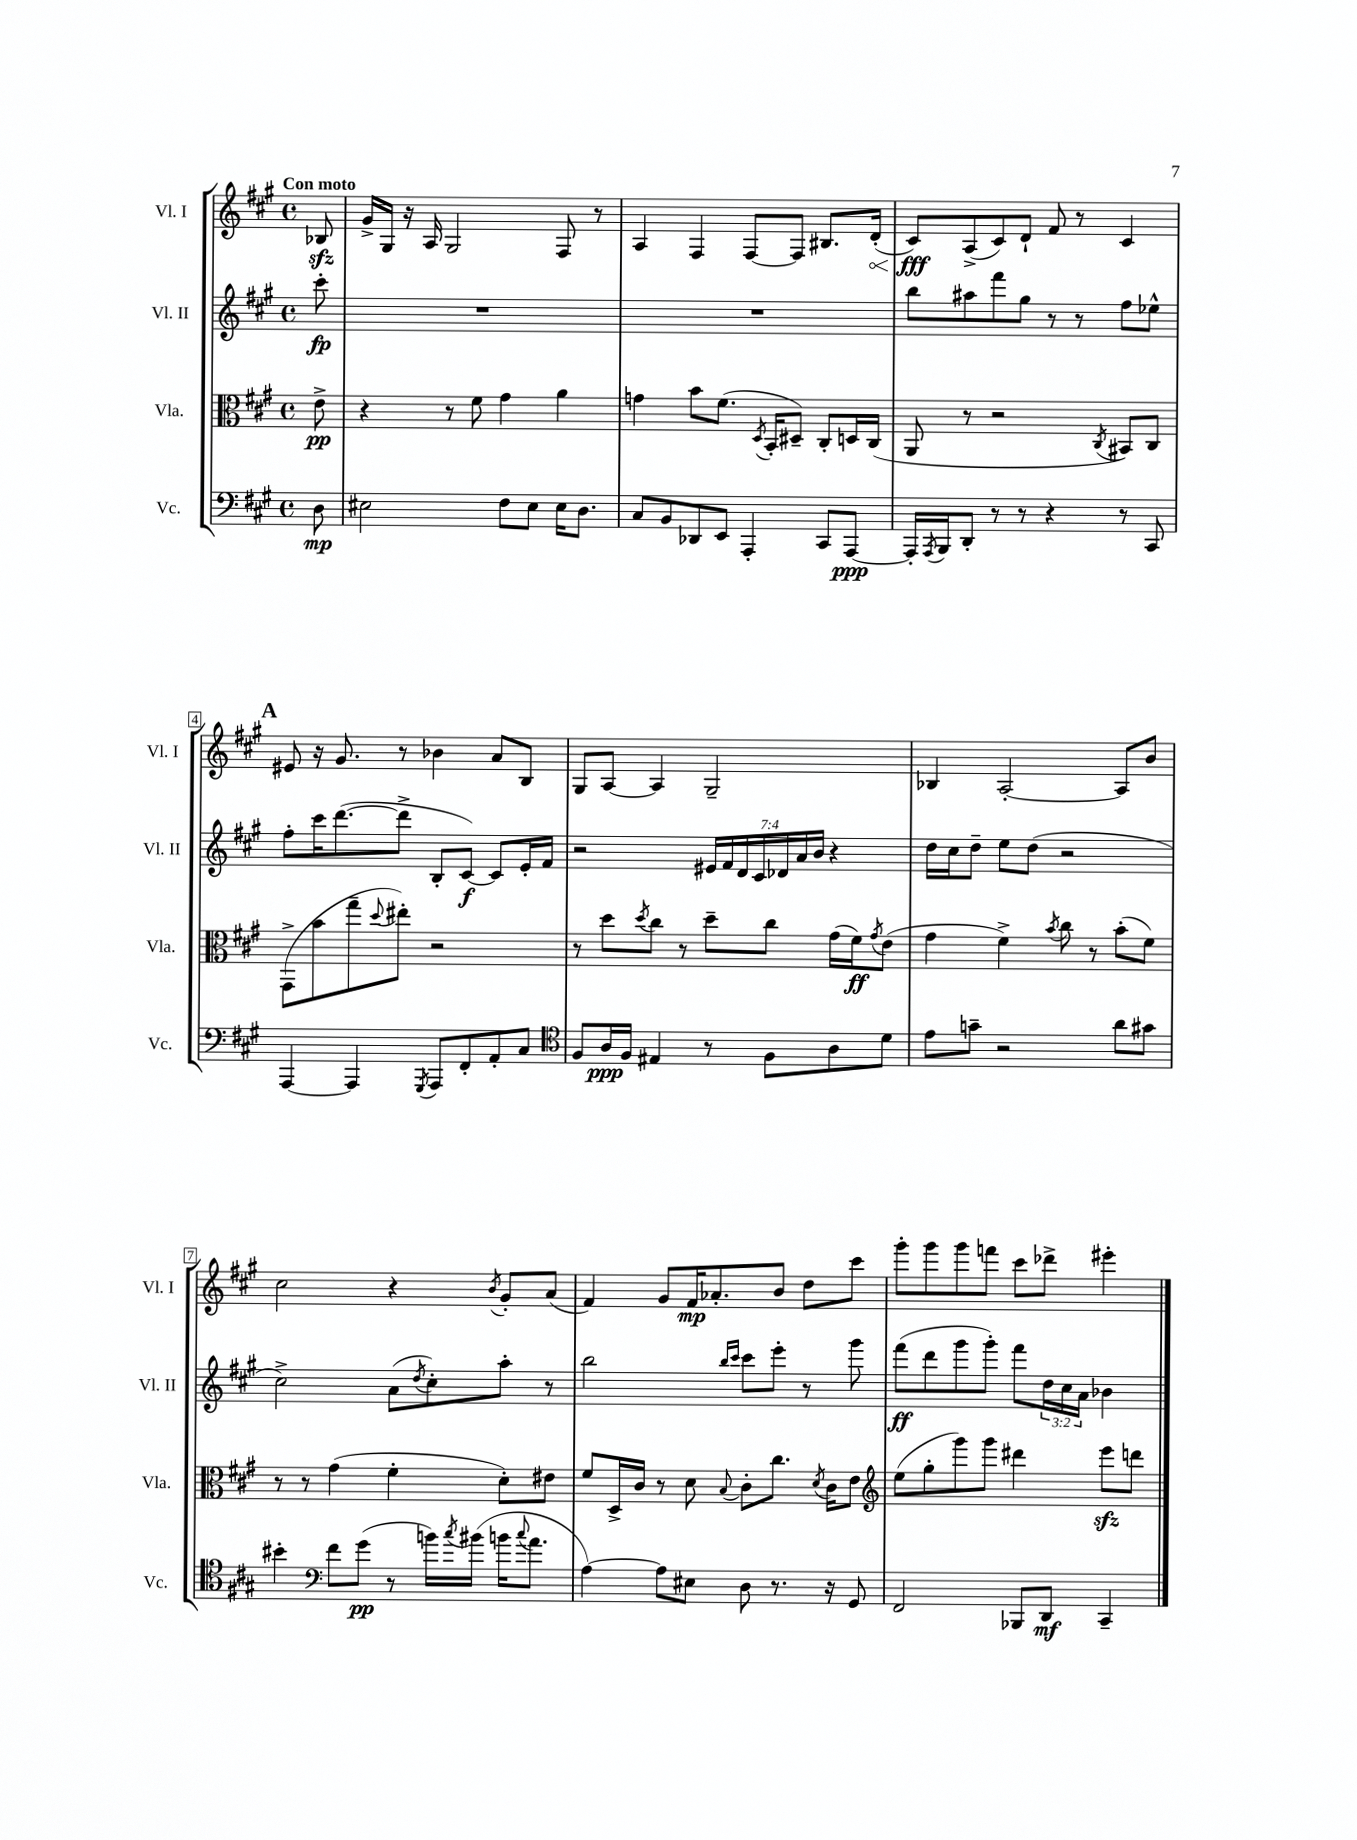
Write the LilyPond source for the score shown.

<<
\new StaffGroup <<
\new Staff = "s0" \with { instrumentName = "Vl. I" shortInstrumentName = "Vl. I" } {
    \clef treble \key a \major \defaultTimeSignature \time 4/4 \partial 8 \tempo "Con moto"
    bes8\sfz |
    gis'16-> gis16 r16 a16 gis2 fis8 r8 |
    a4 fis4 fis8~ fis8 bis8. \once \override Hairpin.circled-tip = ##t d'16-.\<( |
    cis'8\fff\!) a8->( cis'8) d'8-! fis'8 r8 cis'4 |
    \mark \markup { \bold "A" } eis'8 r16 gis'8. r8 bes'4 a'8 b8 |
    gis8 a8~ a4 gis2-- |
    bes4 a2~-. a8 b'8 |
    cis''2 r4 \acciaccatura { b'8 } gis'8-. a'8( |
    fis'4) gis'8 fis'16\mp aes'8.-. b'8 d''8 cis'''8 |
    gis'''8-. gis'''8 gis'''8 f'''8 cis'''8 des'''8-> eis'''4-. \bar "|." |
}
\new Staff = "s1" \with { instrumentName = "Vl. II" shortInstrumentName = "Vl. II" } {
    \clef treble \key a \major \defaultTimeSignature \time 4/4 \override Staff.TupletNumber.text = #tuplet-number::calc-fraction-text \partial 8
    cis'''8-.\fp |
    R1 |
    R1 |
    b''8 ais''8 fis'''8 gis''8 r8 r8 fis''8 ees''8-^ |
    \mark \markup { \bold "A" } fis''8-. cis'''16 d'''8.~( d'''8-> b8-. cis'8~\f) cis'8 e'16-. fis'16 |
    r2 \tuplet 7/4 { eis'16 fis'16 d'16 cis'16 des'16 a'16 b'16 } r4 |
    d''16 cis''16 d''8-- e''8 d''8( r2 |
    cis''2->) a'8( \acciaccatura { d''8 } cis''8-.) a''8-. r8 |
    b''2 \grace { b''16 cis'''16 } cis'''8 e'''8-. r8 gis'''8 |
    fis'''8\ff( d'''8 gis'''8 gis'''8-.) fis'''8 \tuplet 3/2 { d''16 cis''16 a'16 } bes'4 \bar "|." |
}
\new Staff = "s2" \with { instrumentName = "Vla." shortInstrumentName = "Vla." } {
    \clef alto \key a \major \defaultTimeSignature \time 4/4 \partial 8
    e'8->\pp |
    r4 r8 fis'8 gis'4 a'4 |
    g'4 b'8 fis'8.( \acciaccatura { d8 } b,16-. dis8--) cis8-. d16 cis16( |
    a,8 r8 r2 \acciaccatura { cis8 } bis,8) cis8 |
    \mark \markup { \bold "A" } gis,8->( b'8 gis''8-- \appoggiatura { d''8 } eis''8-.) r2 |
    r8 d''8 \acciaccatura { d''8 } cis''8 r8 d''8-- cis''8 gis'16( fis'16\ff) \acciaccatura { gis'8 } e'8( |
    gis'4 fis'4->) \acciaccatura { b'8 } cis''8 r8 b'8-.( fis'8) |
    r8 r8 gis'4( fis'4-. d'8-.) eis'8 |
    fis'8 d16-> cis'16 r8 d'8 \appoggiatura { b8 } cis'8-. cis''8. \acciaccatura { d'8 } cis'16 e'8 |
    \clef treble e''8( gis''8-. gis'''8) gis'''8 dis'''4 e'''8\sfz d'''8 \bar "|." |
}
\new Staff = "s3" \with { instrumentName = "Vc." shortInstrumentName = "Vc." } {
    \clef bass \key a \major \defaultTimeSignature \time 4/4 \partial 8
    d8\mp |
    eis2 fis8 eis8 eis16 d8. |
    cis8 b,8 des,8 e,8 a,,4-. cis,8 a,,8~\ppp |
    a,,16-. \acciaccatura { a,,8 } b,,16 d,8-. r8 r8 r4 r8 cis,8 |
    \mark \markup { \bold "A" } a,,4~ a,,4 \acciaccatura { gis,,8 } a,,8 fis,8-. a,8-. cis8 |
    \clef tenor fis8 a16\ppp fis16 eis4 r8 fis8 a8 d'8 |
    e'8 g'8-- r2 a'8 gis'8 |
    bis'4-. \clef bass fis'8 gis'8\pp( r8 b'16) \acciaccatura { cis''8 } bis'16( b'16 \appoggiatura { cis''8 } a'8. |
    a4~) a8 eis8 d8 r8. r16 gis,8 |
    fis,2 bes,,8 d,8\mf cis,4-- \bar "|." |
}
>>
>>
\layout { \context { \Score \override BarNumber.stencil = #(make-stencil-boxer 0.1 0.3 ly:text-interface::print) } }
